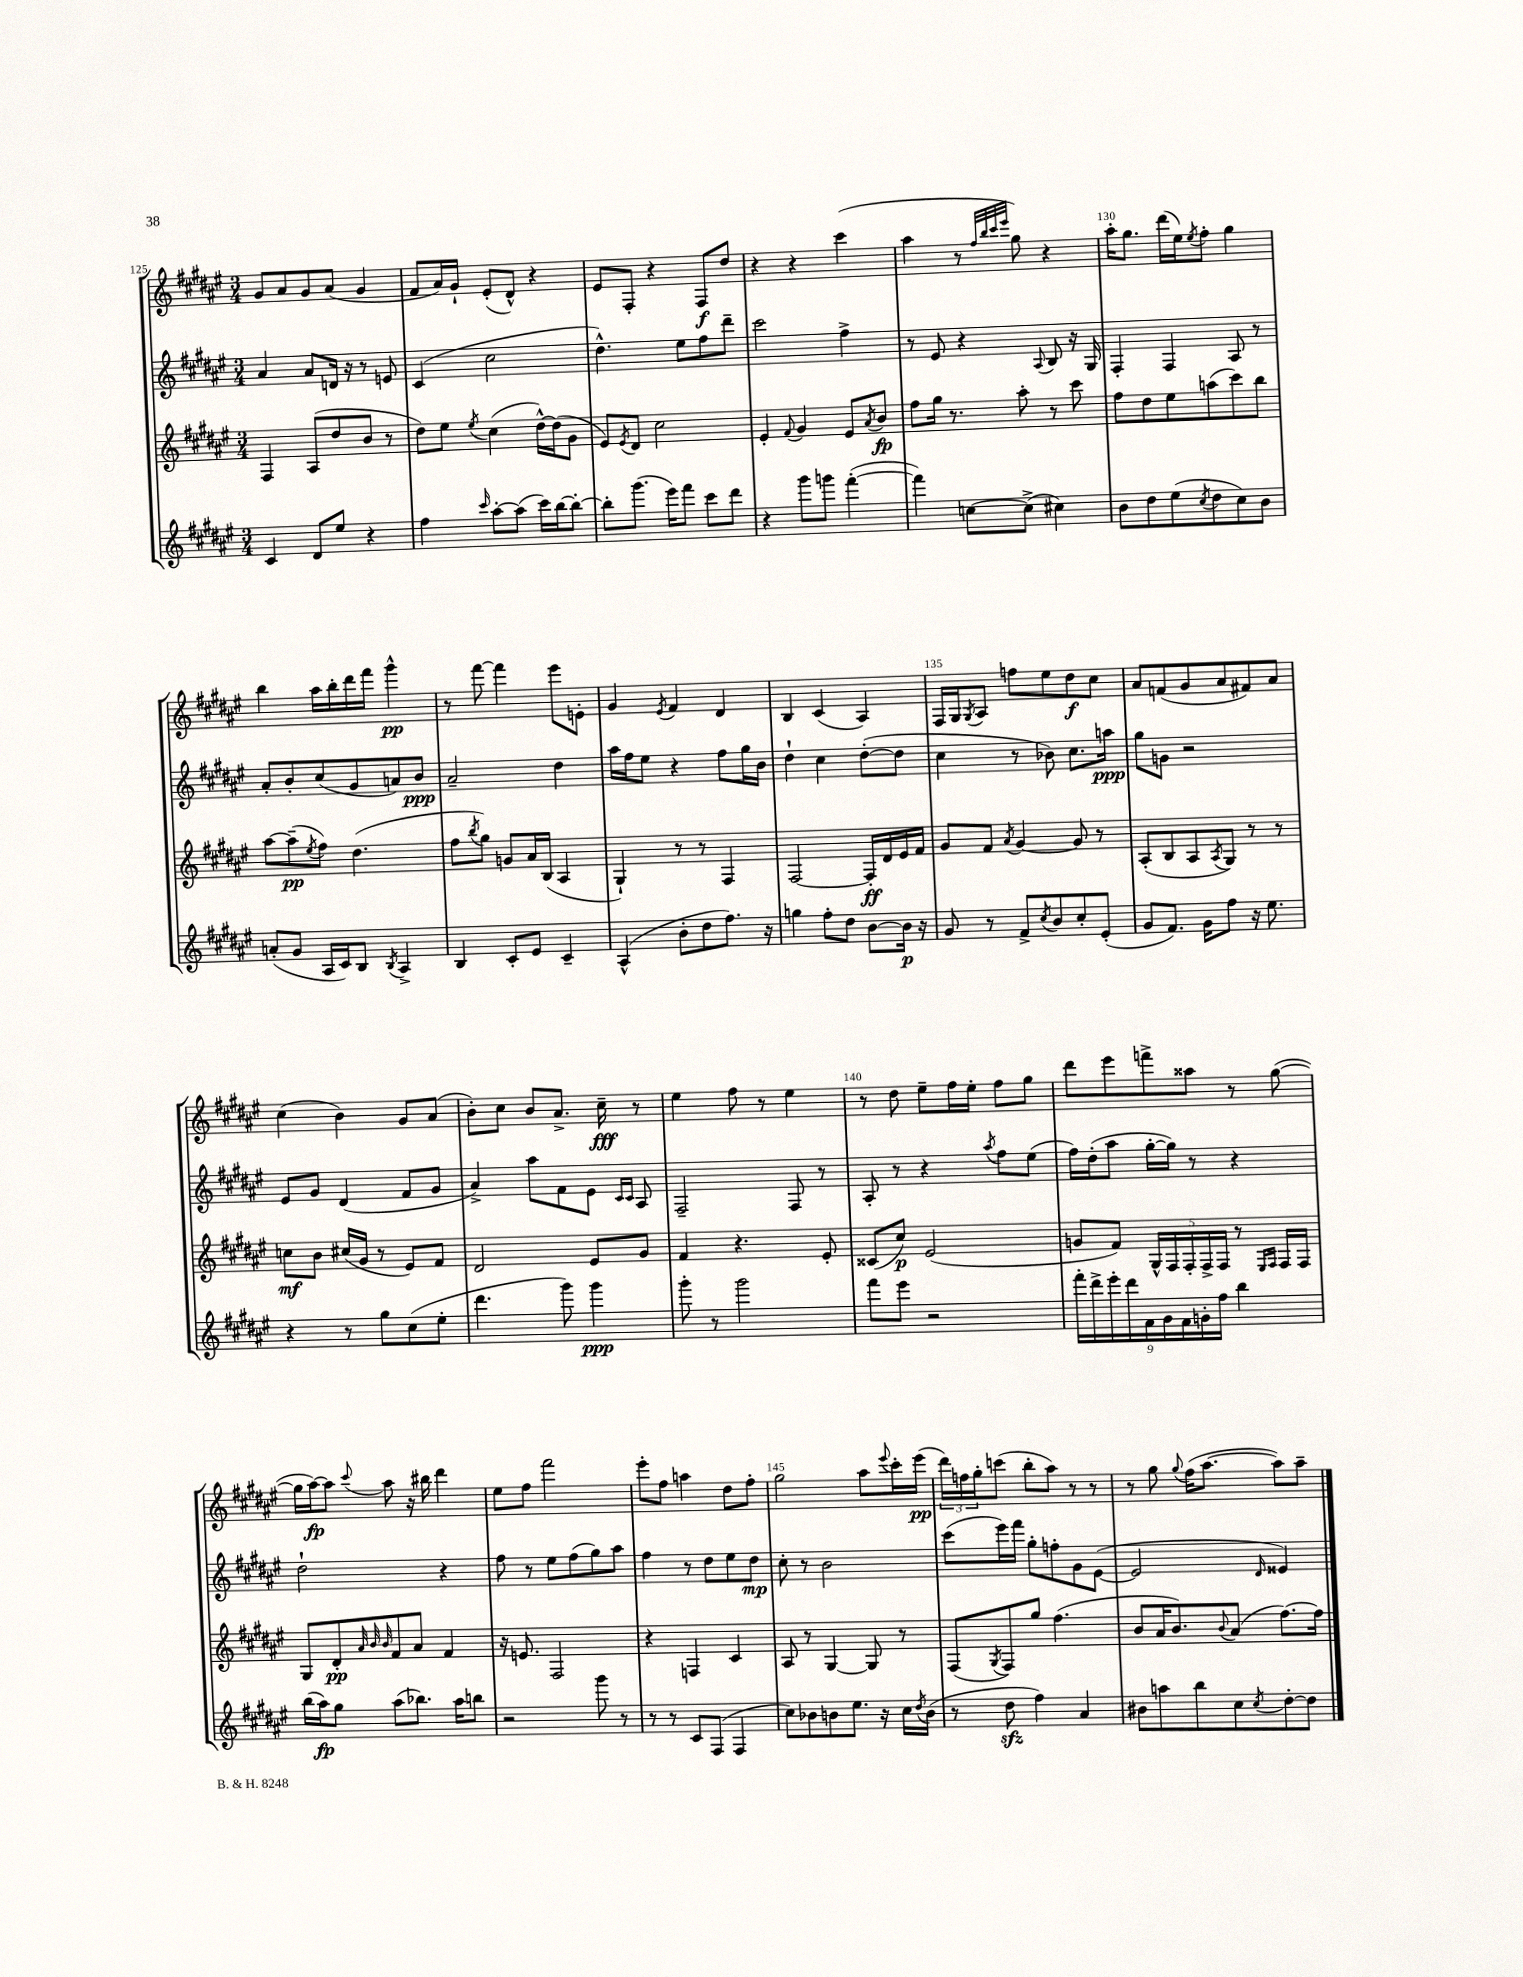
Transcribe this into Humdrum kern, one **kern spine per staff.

**kern	**dynam	**kern	**dynam	**kern	**dynam	**kern	**dynam
*part4	*part4	*part3	*part3	*part2	*part2	*part1	*part1
*staff4	*staff4	*staff3	*staff3	*staff2	*staff2	*staff1	*staff1
*clefG2	*	*clefG2	*	*clefG2	*	*clefG2	*
*k[f#c#g#d#a#e#]	*	*k[f#c#g#d#a#e#]	*	*k[f#c#g#d#a#e#]	*	*k[f#c#g#d#a#e#]	*
*M3/4	*	*M3/4	*	*M3/4	*	*M3/4	*
=125	=125	=125	=125	=125	=125	=125	=125
4c#/	.	4F#/	.	4a#/	.	8g#/L	.
.	.	.	.	.	.	8a#/	.
8d#/L	.	(8A#/L	.	8a#/L	.	8g#/	.
8ee#/J	.	8dd#/	.	16dn/Jk	.	(8a#/J	.
.	.	.	.	16r	.	.	.
4r	.	8b/J	.	8r	.	4g#/	.
.	.	8r	.	8en/	.	.	.
=126	=126	=126	=126	=126	=126	=126	=126
4ff#\	.	8dd#\L)	.	(4c#/	.	8f#/L	.
.	.	8ee#\J	.	.	.	16a#/L)	.
.	.	.	.	.	.	16g#`/JJ	.
16qqccc#/	.	8qee#/	.	.	.	.	.
[8aa#'\L	.	(4cc#\	.	2cc#\	.	(8e#'/L	.
(8aa#\J]	.	.	.	.	.	8d#^^/J)	.
16ccc#\LL)	.	[16dd#^^\LL)	.	.	.	4r	.
[16bb\J	.	(16dd#\J]	.	.	.	.	.
8bb'\J_	.	8g#\J	.	.	.	.	.
=127	=127	=127	=127	=127	=127	=127	=127
8bb'\L]	.	8e#/L)	.	4.dd#^^\)	.	8e#/L	.
.	.	8qe#/	.	.	.	.	.
(8.ggg#\J	.	8d#/J	.	.	.	8F#'/J	.
.	.	2cc#\	.	.	.	4r	.
16eee#\KL)	.	.	.	.	.	.	.
8fff#\J	.	.	.	8ee#\L	.	.	.
8ccc#\L	.	.	.	8ff#\	.	8F#/L	f
8ddd#\J	.	.	.	8ddd#~\J	.	8dd#/J	.
=128	=128	=128	=128	=128	=128	=128	=128
4r	.	4e#'/	.	2ccc#\	.	4r	.
.	.	8qqf#/	.	.	.	.	.
8ggg#\L	.	4g#/	.	.	.	4r	.
8gggn\J	.	.	.	.	.	.	.
([4fff#'\	.	8e#/L	.	4ff#^\	.	(4ccc#\	.
.	.	8qa#/	.	.	.	.	.
.	.	8b/J	fp	.	.	.	.
=129	=129	=129	=129	=129	=129	=129	=129
4fff#\])	.	8ff#\L	.	8r	.	4aa#\	.
.	.	16gg#\Jk	.	8e#/	.	.	.
.	.	8.r	.	.	.	.	.
[8ccn\L	.	.	.	4r	.	8r	.
.	.	.	.	.	.	32qqff#/LLL	.
.	.	.	.	.	.	32qqbb/	.
.	.	.	.	.	.	32qqccc#/	.
.	.	.	.	.	.	32qqeee#/JJJ	.
(8cc^\J]	.	8aa#'\	.	.	.	8gg#\)	.
.	.	.	.	8qqA#/	.	.	.
4cc#X\)	.	8r	.	8B/	.	4r	.
.	.	8ccc#\	.	16r	.	.	.
.	.	.	.	16G#/	.	.	.
=130	=130	=130	=130	=130	=130	=130	=130
8b\L	.	8ff#\L	.	4F#'/	.	16aa#'\KL	.
.	.	.	.	.	.	8.gg#\J	.
8dd#\	.	8dd#\	.	.	.	.	.
(8ee#\	.	8ee#\	.	4F#/	.	(16ddd#\LL	.
.	.	.	.	.	.	16ee#\J)	.
8qcc#/	.	.	.	.	.	8qee#/	.
8dd#\	.	(8aan\	.	.	.	8ff#'\J	.
8cc#\)	.	8ccc#\)	.	8A#/	.	4gg#\	.
8b\J	.	8bb\J	.	8r	.	.	.
!!LO:LB:g=z
=131	=131	=131	=131	=131	=131	=131	=131
(8an'/L	.	[8aa#\L	.	8a#'/L	.	4bb\	.
8g#/J	.	(8aa#~\]	pp	8b'/	.	.	.
.	.	8qee#/	.	.	.	.	.
16A#/LL	.	8ff#\J)	.	(8cc#/	.	16aa#\LL	.
16c#/J)	.	.	.	.	.	16bb'\	.
8B/J	.	(4.dd#\	.	8g#/	.	16ddd#\	.
.	.	.	.	.	.	16fff#\JJ	.
8qB/	.	.	.	.	.	.	.
4A#^/	.	.	.	8an/)	.	4ggg#^^\	pp
.	.	.	.	8b/J	ppp	.	.
=132	=132	=132	=132	=132	=132	=132	=132
4B/	.	8ff#\L	.	2a#~/	.	8r	.
.	.	8qbb/	.	.	.	.	.
.	.	8gg#\J)	.	.	.	[8fff#\	.
8c#'/L	.	8gn/L	.	.	.	4fff#\]	.
8e#/J	.	16a#/L	.	.	.	.	.
.	.	(16B/JJ	.	.	.	.	.
4c#~/	.	4A#/	.	4dd#\	.	8eee#\L	.
.	.	.	.	.	.	8en'\J	.
=133	=133	=133	=133	=133	=133	=133	=133
(4A#^^/	.	4G#`/)	.	16aa#\LL	.	4g#/	.
.	.	.	.	16ff#\J	.	.	.
.	.	.	.	8ee#\J	.	.	.
.	.	.	.	.	.	8qe#/	.
8b'\L	.	8r	.	4r	.	4f#/	.
8dd#\	.	8r	.	.	.	.	.
8.ff#\J)	.	4F#/	.	8ff#\L	.	4d#/	.
.	.	.	.	16gg#\L	.	.	.
16r	.	.	.	16b\JJ	.	.	.
=134	=134	=134	=134	=134	=134	=134	=134
4ggn\	.	[2F#/	.	4dd#`\	.	4B/	.
8ff#'\L	.	.	.	4cc#\	.	(4c#/	.
8dd#\J	.	.	.	.	.	.	.
[8b\L	.	16F#'/LL]	ff	([8dd#'\L	.	4A#/)	.
.	.	16d#/	.	.	.	.	.
16b\Jk]	p	16e#/	.	8dd#\J]	.	.	.
16r	.	16f#/JJ	.	.	.	.	.
=135	=135	=135	=135	=135	=135	=135	=135
8g#/	.	8g#/L	.	4cc#\	.	16F#/LL	.
.	.	.	.	.	.	16G#/J	.
.	.	.	.	.	.	8qG#/	.
8r	.	8f#/J	.	.	.	8A#/J	.
.	.	8qa#/	.	.	.	.	.
8f#^/L	.	[4g#/	.	8r	.	8ffn\L	.
8qcc#/	.	.	.	.	.	.	.
8b/	.	.	.	8b-X\)	.	8ee#\	.
8cc#'/	.	8g#/]	.	8.cc#\L	.	8dd#\	f
(8e#'/J	.	8r	.	.	.	8cc#\J	.
.	.	.	.	16aan\Jk	ppp	.	.
=136	=136	=136	=136	=136	=136	=136	=136
8g#/L	.	(8A#'/L	.	8gg#\L	.	8a#/L	.
8.f#/J)	.	8B/	.	8gn\J	.	(8fn/	.
.	.	8A#/	.	2r	.	8g#/	.
16g#\KL	.	.	.	.	.	.	.
.	.	8qA#/	.	.	.	.	.
8ff#\J	.	8G#/J)	.	.	.	8a#/	.
16r	.	8r	.	.	.	8f#X/)	.
8.ee#\	.	.	.	.	.	.	.
.	.	8r	.	.	.	8a#/J	.
!!LO:LB:g=z
=137	=137	=137	=137	=137	=137	=137	=137
4r	.	8ccn\L	mf	8e#/L	.	(4cc#\	.
.	.	8b\J	.	8g#/J	.	.	.
8r	.	(16cc#X/LL	.	(4d#/	.	4b\)	.
.	.	16g#/JJ	.	.	.	.	.
8gg#\L	.	8r	.	.	.	.	.
(8cc#\	.	8e#/L)	.	8f#/L	.	8g#/L	.
8ee#'\J	.	8f#/J	.	8g#/J	.	(8a#/J	.
=138	=138	=138	=138	=138	=138	=138	=138
4.ddd#\	.	2d#/	.	4a#^/)	.	8b'\L)	.
.	.	.	.	.	.	8cc#\J	.
.	.	.	.	8aa#\L	.	8b/L	.
8ggg#\)	.	.	.	8f#\	.	8.a#^/J	.
4ggg#\	ppp	8e#/L	.	8e#\J	.	.	.
.	.	.	.	.	.	16cc#~\	fff
.	.	.	.	16qqc#/LL	.	.	.
.	.	.	.	16qqc#/JJ	.	.	.
.	.	8g#/J	.	8A#/	.	8r	.
=139	=139	=139	=139	=139	=139	=139	=139
8ggg#'\	.	4f#/	.	2F#~/	.	4ee#\	.
8r	.	.	.	.	.	.	.
2ggg#\	.	4.r	.	.	.	8ff#\	.
.	.	.	.	.	.	8r	.
.	.	.	.	8F#/	.	4ee#\	.
.	.	8e#'/	.	8r	.	.	.
=140	=140	=140	=140	=140	=140	=140	=140
8fff#\L	.	(8c##X/L	.	8A#'/	.	8r	.
8eee#\J	.	8cc#/J)	p	8r	.	8dd#\	.
2r	.	(2e#/	.	4r	.	8ee#~\L	.
.	.	.	.	.	.	16ff#\L	.
.	.	.	.	.	.	16ee#'\JJ	.
.	.	.	.	8qaa#/	.	.	.
.	.	.	.	8ff#\L	.	8ff#\L	.
.	.	.	.	(8ee#\J	.	8gg#\J	.
=141	=141	=141	=141	=141	=141	=141	=141
18fff#'\LL	.	8gn/L	.	16ff#\LL)	.	8ddd#\L	.
18ddd#^\	.	.	.	.	.	.	.
.	.	.	.	(16dd#'\J	.	.	.
18eee#'\	.	.	.	.	.	.	.
.	.	8f#/J)	.	8aa#\J	.	8eee#\	.
18ddd#\	.	.	.	.	.	.	.
18f#\	.	.	.	.	.	.	.
.	.	20G#^^/LL	.	[16gg#'\LL	.	8fffn^\	.
18g#\	.	.	.	.	.	.	.
.	.	20F#/	.	.	.	.	.
.	.	.	.	16gg#\JJ])	.	.	.
18f#\	.	.	.	.	.	.	.
.	.	20F#'/	.	.	.	.	.
.	.	.	.	8r	.	8aa##X\J	.
18gn'\	.	.	.	.	.	.	.
.	.	20F#^/	.	.	.	.	.
18ff#\JJ	.	.	.	.	.	.	.
.	.	20F#/JJ	.	.	.	.	.
4bb\	.	8r	.	4r	.	8r	.
.	.	16qqE#/LL	.	.	.	.	.
.	.	16qqF#/JJ	.	.	.	.	.
.	.	16F#/LL	.	.	.	([8gg#\	.
.	.	16F#/JJ	.	.	.	.	.
!!LO:LB:g=z
=142	=142	=142	=142	=142	=142	=142	=142
(16bb\LL	.	8G#/L	.	2dd#`\	.	16gg#\LL]	.
16aa#\J)	fp	.	.	.	.	[16aa#\J)	fp
8gg#\J	.	8d#'/	pp	.	.	8aa#\J]	.
.	.	32qqa#/	.	.	.	.	.
.	.	32qqb/	.	.	.	.	.
.	.	32qqb/	.	.	.	8qqccc#/	.
(8aa#\L	.	8f#/	.	.	.	8aa#\	.
8.bb-X\J)	.	8a#/J	.	.	.	16r	.
.	.	.	.	.	.	16bb#X\	.
.	.	4f#/	.	4r	.	4ddd#\	.
16aa#\KL	.	.	.	.	.	.	.
8bbn\J	.	.	.	.	.	.	.
=143	=143	=143	=143	=143	=143	=143	=143
2r	.	16r	.	8ff#\	.	8ee#\L	.
.	.	8.en/	.	.	.	.	.
.	.	.	.	8r	.	8ff#\J	.
.	.	2F#/	.	8ee#\L	.	2fff#\	.
.	.	.	.	(8ff#\	.	.	.
8ggg#\	.	.	.	8gg#\)	.	.	.
8r	.	.	.	8aa#\J	.	.	.
=144	=144	=144	=144	=144	=144	=144	=144
8r	.	4r	.	4ff#\	.	8eee#'\L	.
8r	.	.	.	.	.	8ff#\J	.
8c#/L	.	4Fn/	.	8r	.	4aan\	.
(8F#/J	.	.	.	8dd#\L	.	.	.
4F#/	.	4c#/	.	8ee#\	.	8dd#\L	.
.	.	.	.	8dd#\J	mp	8ff#'\J	.
=145	=145	=145	=145	=145	=145	=145	=145
8cc#\L)	.	8A#/	.	8cc#'\	.	2gg#\	.
8b-X\	.	8r	.	8r	.	.	.
8bn\	.	[4G#/	.	2b\	.	.	.
8.ee#\J	.	.	.	.	.	.	.
.	.	8G#/]	.	.	.	8aa#\L	.
16r	.	.	.	.	.	.	.
.	.	.	.	.	.	8qqeee#/	.
16cc#\LL	.	8r	.	.	.	16ccc#'\L	.
8qdd#/	.	.	.	.	.	.	.
(16b\JJ	.	.	.	.	.	(16eee#\JJ	pp
=146	=146	=146	=146	=146	=146	=146	=146
8r	.	(8F#/L	.	(8ccc#\L	.	24ddd#\LL)	.
.	.	.	.	.	.	24ffn\	.
.	.	.	.	.	.	24gg#'\J	.
.	.	8qG#/	.	.	.	.	.
8dd#zz\	.	8F#/)	.	16eee#\L)	.	(8cccn\J	.
.	.	.	.	16fff#\JJ	.	.	.
4ff#\)	.	8gg#/J	.	8gg#'\L	.	8bb'\L	.
.	.	(4.ff#\	.	8ffn'\	.	8aa#\J)	.
4a#/	.	.	.	8g#\	.	8r	.
.	.	.	.	([8e#\J	.	8r	.
=147	=147	=147	=147	=147	=147	=147	=147
8b#X\L	.	8b/L	.	2e#/]	.	8r	.
8aan\	.	16a#/K	.	.	.	8gg#\	.
.	.	8.b/)	.	.	.	.	.
.	.	.	.	.	.	8qqgg#/	.
8bb\	.	.	.	.	.	(16ff#\KL	.
.	.	.	.	.	.	[8.aa#\J	.
.	.	8qqb/	.	.	.	.	.
8cc#\	.	(8a#/J	.	.	.	.	.
8qcc#/	.	.	.	16qqd#/	.	.	.
[8dd#'\	.	[8.ff#\L)	.	4e##X/)	.	8aa#\L])	.
8dd#\J]	.	.	.	.	.	8aa#~\J	.
.	.	16ff#\Jk]	.	.	.	.	.
==	==	==	==	==	==	==	==
*-	*-	*-	*-	*-	*-	*-	*-
